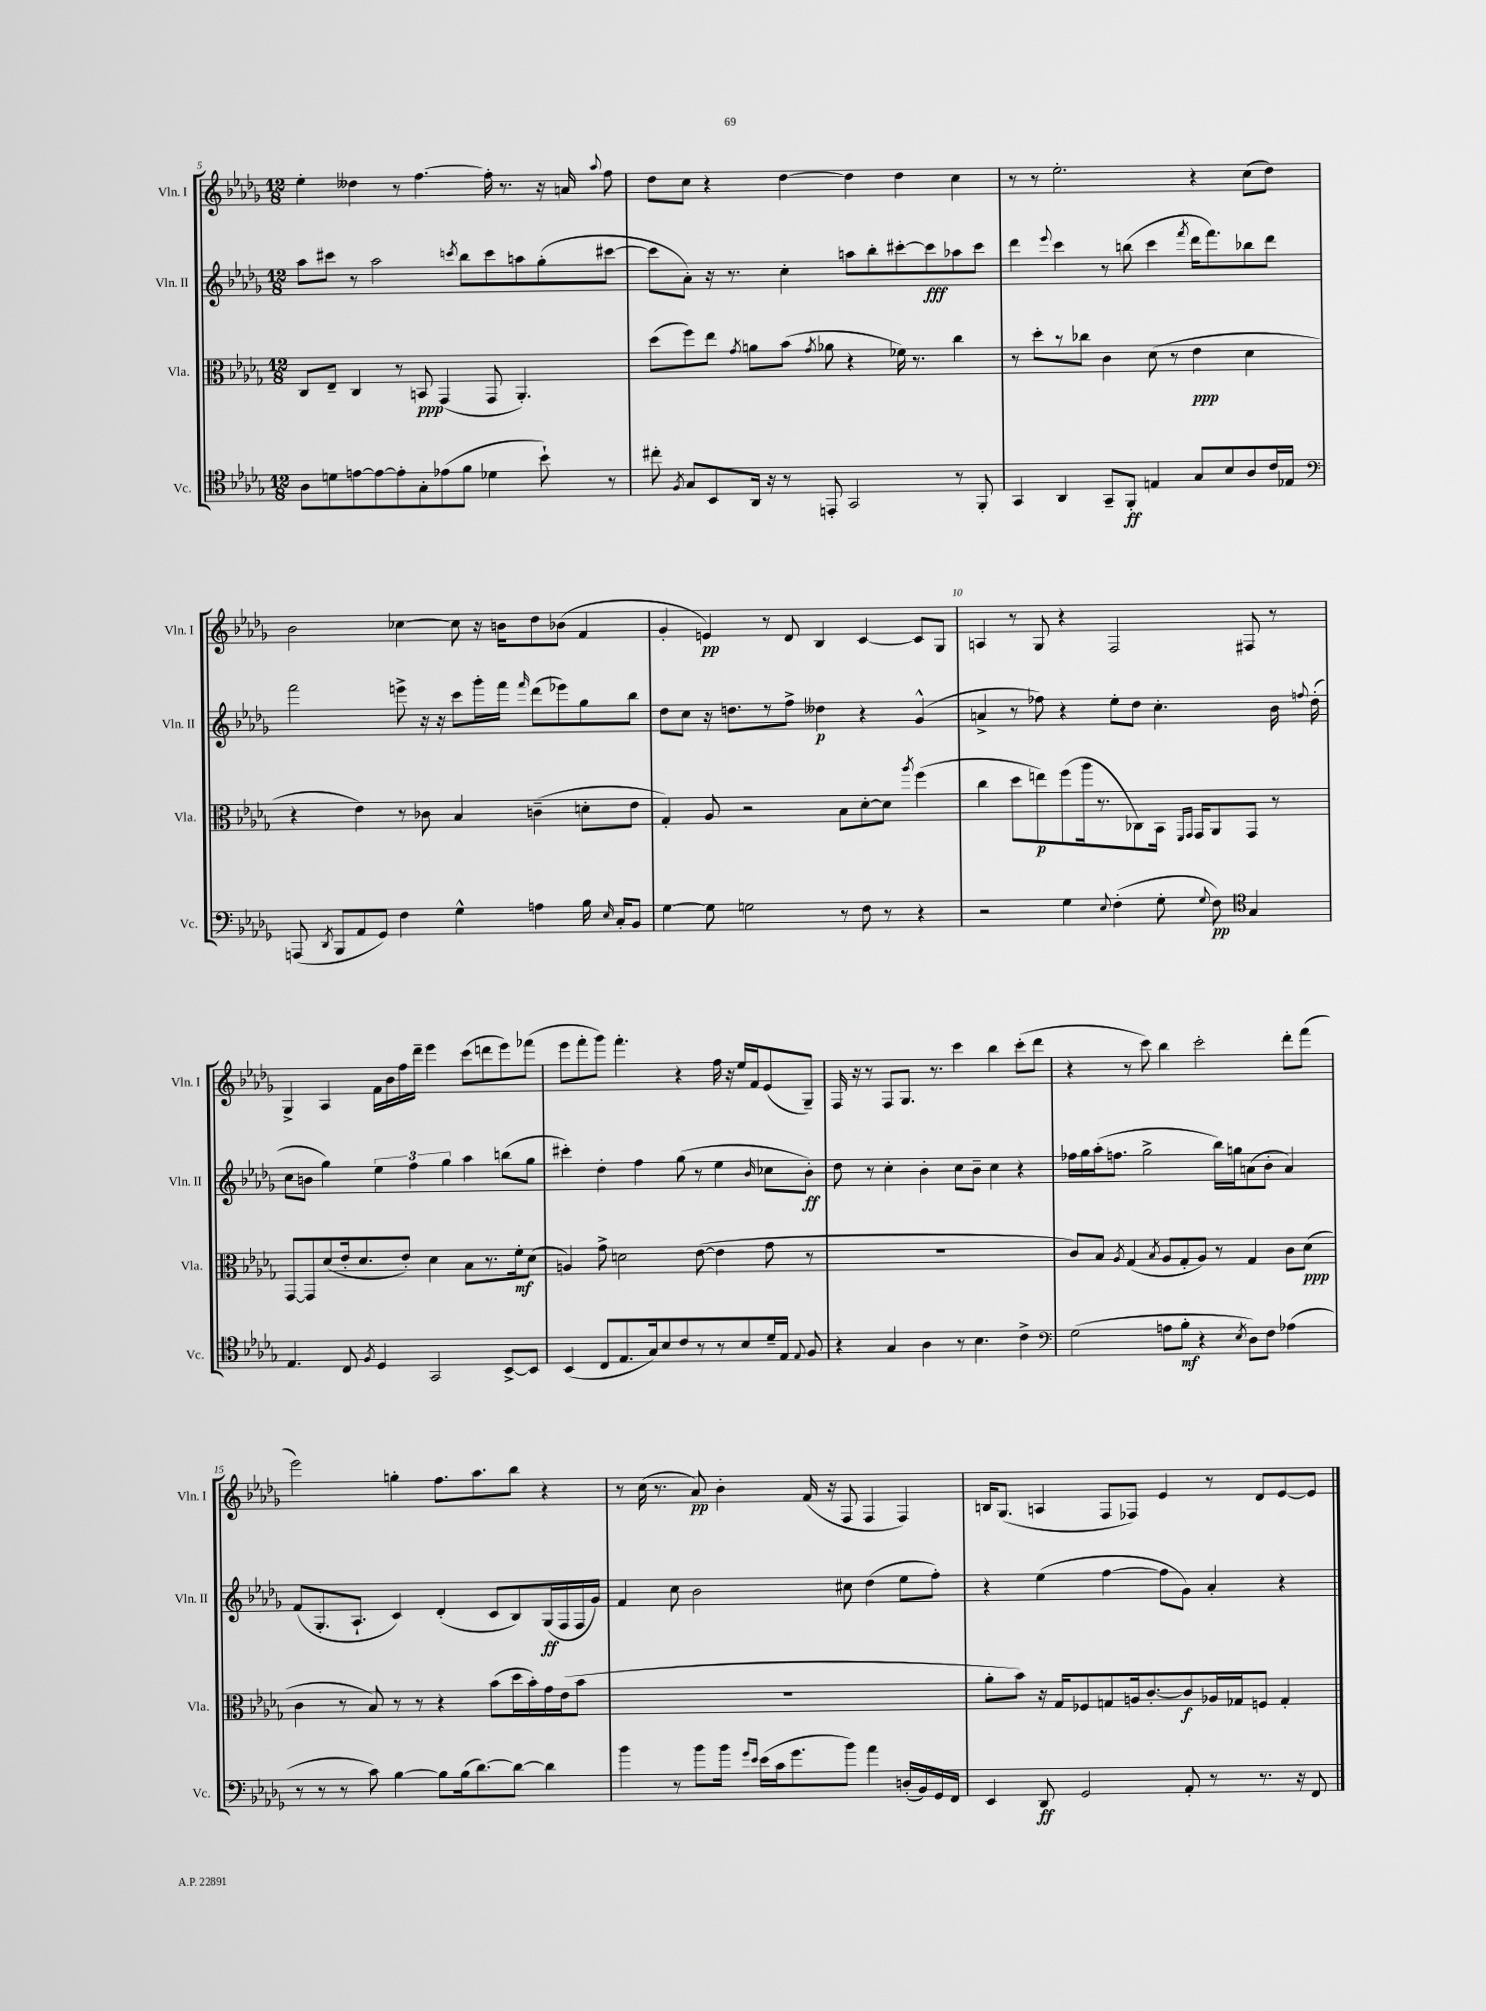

**kern	**kern	**kern	**kern
*staff4	*staff3	*staff2	*staff1
*clefC4	*clefC3	*clefG2	*clefG2
*k[b-e-a-d-g-]	*k[b-e-a-d-g-]	*k[b-e-a-d-g-]	*k[b-e-a-d-g-]
*M12/8	*M12/8	*M12/8	*M12/8
8A-\L	8C/L	8aa-\L	4ee-'\
8d\	8E-~/J	8ccc#\J	.
[8e\	4C/	8r	4dd--\
8e\_	.	2aa-\	.
8e'\]	8r	.	8r
8G-'\	8BB/	.	[4.ff\
(8e-\	(4GG-/	.	.
.	.	8qccc/	.
8f\J	.	8bb-\L	.
4d-\	8GG-/	8ccc\	16ff'\]
.	.	.	8.r
.	4.AA-'/)	8aa\	.
8b-`\)	.	(8gg-'\	16r
.	.	.	16a/
.	.	.	8qqaa-/
8r	.	[8ccc#\J	8ff\
=	=	=	=
8cc#'\	(8dd-\L	8ccc#\]L	8dd-\L
8qF/	.	.	.
8G-/L	8ff\)	8a-'\J)	8cc\J
8BB-/	8ee-\J	16r	4r
.	.	8.r	.
.	8qg-/	.	.
16AA-/Jk	8a\L	.	.
16r	.	.	.
8r	(8b-\J	4cc'\	[4dd-\
.	8qg-/	.	.
8EE'/	8a-\	.	.
2GG-/	4r	8aa\L	4dd-\]
.	.	8bb-'\	.
.	16f-\)	[8ccc#'\	4dd-\
.	8.r	.	.
.	.	8ccc#\]	.
8r	4cc\	8aa-\	4cc\
8FF'/	.	8ccc#\J	.
=	=	=	=
4GG-/	8r	4ddd-\	8r
.	8dd-'\L	.	8r
.	.	8qqeee-/	.
4AA-/	8r	4ccc\	2.ee-'\
.	8cc-\J	.	.
8GG-~/L	4c\	8r	.
8FF'/J	.	(8bb\	.
4E/	(8d-\	4ccc\	.
.	8r	.	.
.	.	8qfff/	.
8G-/L	4e-\	16ddd-\LK	4r
.	.	8.fff\)	.
8B-/	.	.	.
8A-/	4d-\	8bb-\	(8cc\L
16c/L	.	8ddd-\J	8dd-\J)
16E-/JJ	.	.	.
=	=	=	=
*clefF4	*	*	*
(8AAA/	4r	2fff\	2b-\
8qDD-/	.	.	.
8BBB-/L	.	.	.
8AA-/	4e-\)	.	.
8GG-/J)	.	.	.
4F\	8r	8eee^\	[4cc-\
.	8c-\	16r	.
.	.	16r	.
4G-^^\	4B-/	8ccc\L	8cc-\]
.	.	16ggg-'\L	16r
.	.	16fff\JJ	16b\LK
.	.	16qqfff/	.
4A\	(4c~\	(8ddd-\L	8dd-\
.	.	8eee-\)	(8b-\J
16B-\	8d'\L	8gg-\	4f/
16qqE-/	.	.	.
16C'/LK	.	.	.
8BB-/J	8e-\J	8bb-\J	.
=	=	=	=
[4G-\	4G-'/)	8dd-\L	4g-'/
.	.	8cc\J	.
8G-\]	8A-/	16r	4e/)
.	.	8.dd\L	.
2G\	2r	.	.
.	.	8r	8r
.	.	8ff^\J	8d-/
.	.	4dd--\	4B-/
8r	8B-\L	.	.
8F\	[8d-'\	4r	[4c/
8r	8d-\]J	.	.
.	8qaa-/	.	.
4r	(4ff\	(4g-^^/	8c/]L
.	.	.	8G-/J
=	=	=	=
2r	4cc\	4a^/	4A/
.	8dd-\L	8r	8r
.	8ee\)	8ff-\)	8G-/
4G-\	(8ff\	4r	4r
.	16aa-\k	.	.
.	8.r	.	.
8qqE-/	.	.	.
(4F'\	.	8ee-'\L	2F/
.	8C-\)	8dd-\J	.
8G-'\	16BB-\Jk	4.cc'\	.
.	16qqFF/LL	.	.
.	16qqGG-/JJ	.	.
.	16GG-/LK	.	.
8qqG-/	.	.	.
8F\)	8AA-/	.	.
*clefC4	*	*	*
4G-/	8GG-/J	.	8F#/
.	8r	16b-\	8r
.	.	8qqff/	.
.	.	(16dd-'\	.
=	=	=	=
4.E-/	[8GG-/L	8cc\L	4G-^/
.	8GG-/]	8b\J	.
.	(8d-/	4gg-\)	4A-/
8C/	16e-'/k	.	.
.	8.d-/	.	.
8qF/	.	.	.
4D-/	.	6ee-\	16f\LL
.	.	.	16b-\
.	8e-'/J)	.	16ff\
.	.	6ff\	.
.	.	.	16ddd-~\JJ
2GG-/	4d-\	.	4eee-\
.	.	6gg-\	.
.	8B-\L	4aa-\	(8ccc\L
.	8.r	.	8ddd\
[8BB-^/L	.	(8bb\L	8eee-\)
.	16f'\k	.	.
8BB-/]J	(8d-\J	8gg-\J	(8fff-\J
=	=	=	=
(4BB-/	4A/)	4ccc#'\)	8eee-\L
.	.	.	8fff'\
8C/L	8g-^\	4dd-'\	8ggg-\J)
8.E-/	2d\	.	4.fff'\
.	.	4ff\	.
16G-/k)	.	.	.
8B-/	.	.	.
8c/	.	(8gg-\	4r
8r	([8e-\	8r	.
8r	4e-\]	4ee-\	16ff\
.	.	.	16r
8B-/	.	.	16ee-/LL
.	.	.	16f/J
.	.	16qqb-/	.
16d-~/L	8g-\	8cc-\L	(8e-/
16E-/JJ	.	.	.
8qqE-/	.	.	.
8F/	8r	8b-'\J)	8G-~/J)
=	=	=	=
4r	1.r	8dd-\	16F/
.	.	.	16r
.	.	8r	8r
4G-/	.	4cc'\	8F/L
.	.	.	8.G-/J
4A-\	.	4b-'\	.
.	.	.	8.r
8r	.	8cc\L	4ccc\
4.B-\	.	8b-~\J	.
.	.	4cc\	4bb-\
4c^\	.	4r	(8ccc'\L
.	.	.	8ddd-\J
=	=	=	=
*clefF4	*	*	*
(2G-\	8c/L)	16ff-\LL	4r
.	.	16gg-\	.
.	8B-/J	(16aa-'\J	.
.	.	8.ff\J	.
.	8qA-/	.	.
.	(4G-/	.	8r
.	.	2gg-^\	8ccc\)
.	8qB-/	.	.
8A\L	8A-/L	.	4bb-\
8B-'\J	8G-'/	.	.
4r	8A-/J)	.	2ccc'\
.	8r	16bb-\LL)	.
.	.	16gg\J	.
8qE-/	.	.	.
8D-\L)	4G-/	(8a\	.
8F\J	.	8b-'\J	.
(4A-\	8c\L	4a/)	8ddd-'\L
.	(8d-\J	.	(8fff\J
=	=	=	=
8r	4c\	(8f/L	2eee-\)
8r	.	8.G-'/	.
8r	8r	.	.
.	.	8.A-`/J	.
8c\)	8B-/)	.	.
[4B-\	8r	4c/)	4gg'\
.	8r	.	.
8B-\]L	4r	(4d-'/	8.ff\L
(16B-\k	.	.	.
[8.d-\)	.	.	8.aa-\
.	(8b-\L	8c/L	.
8d-\_J	16dd-\L	8B-/)	8bb-\J
.	16b-'\)	.	.
4d-\]	16g-\	(16G-/L	4r
.	(16e-\J	16F/	.
.	8b-\J	16F/	.
.	.	16g-/JJ)	.
=	=	=	=
4b-\	1.r	4f/	8r
.	.	.	(16cc\
.	.	.	8.r
8r	.	8cc\	.
8b-\L	.	2b-\	8a-/)
16b-\Jk	.	.	4b-'\
16qqg-/LL	.	.	.
16qqe-/JJ	.	.	.
(16e-\LL	.	.	.
16c\J	.	.	.
8.g-\	.	.	.
.	.	.	(16f/
.	.	.	16r
8b-\J)	.	8cc#\	8F/
4a-\	.	(4dd-\	4F/
(16D'/LL	.	8ee-\L	4F/)
16BB-/)	.	.	.
16GG-/	.	8ff'\J)	.
16FF/JJ	.	.	.
=	=	=	=
4EE-/	8a-'\L	4r	16B/LK
.	.	.	(8.G-/J
.	8b-\J)	.	.
8DD-/	16r	(4ee-\	4A/
.	16G-/LK	.	.
2GG-/	8F-/	.	.
.	8G/	[4ff\	8F/L
.	16A/k	.	8F-/J)
.	[8.c'/	.	.
.	.	8ff\]L	4e-/
8AA-'/	8c/]	8g-\J)	.
8r	16A-/L	4a-'/	8r
.	16G-/J	.	.
8.r	8F/J	.	8d-/L
.	4G-'/	4r	[8e-/
16r	.	.	.
8FF/	.	.	8e-/]J
==	==	==	==
*-	*-	*-	*-
